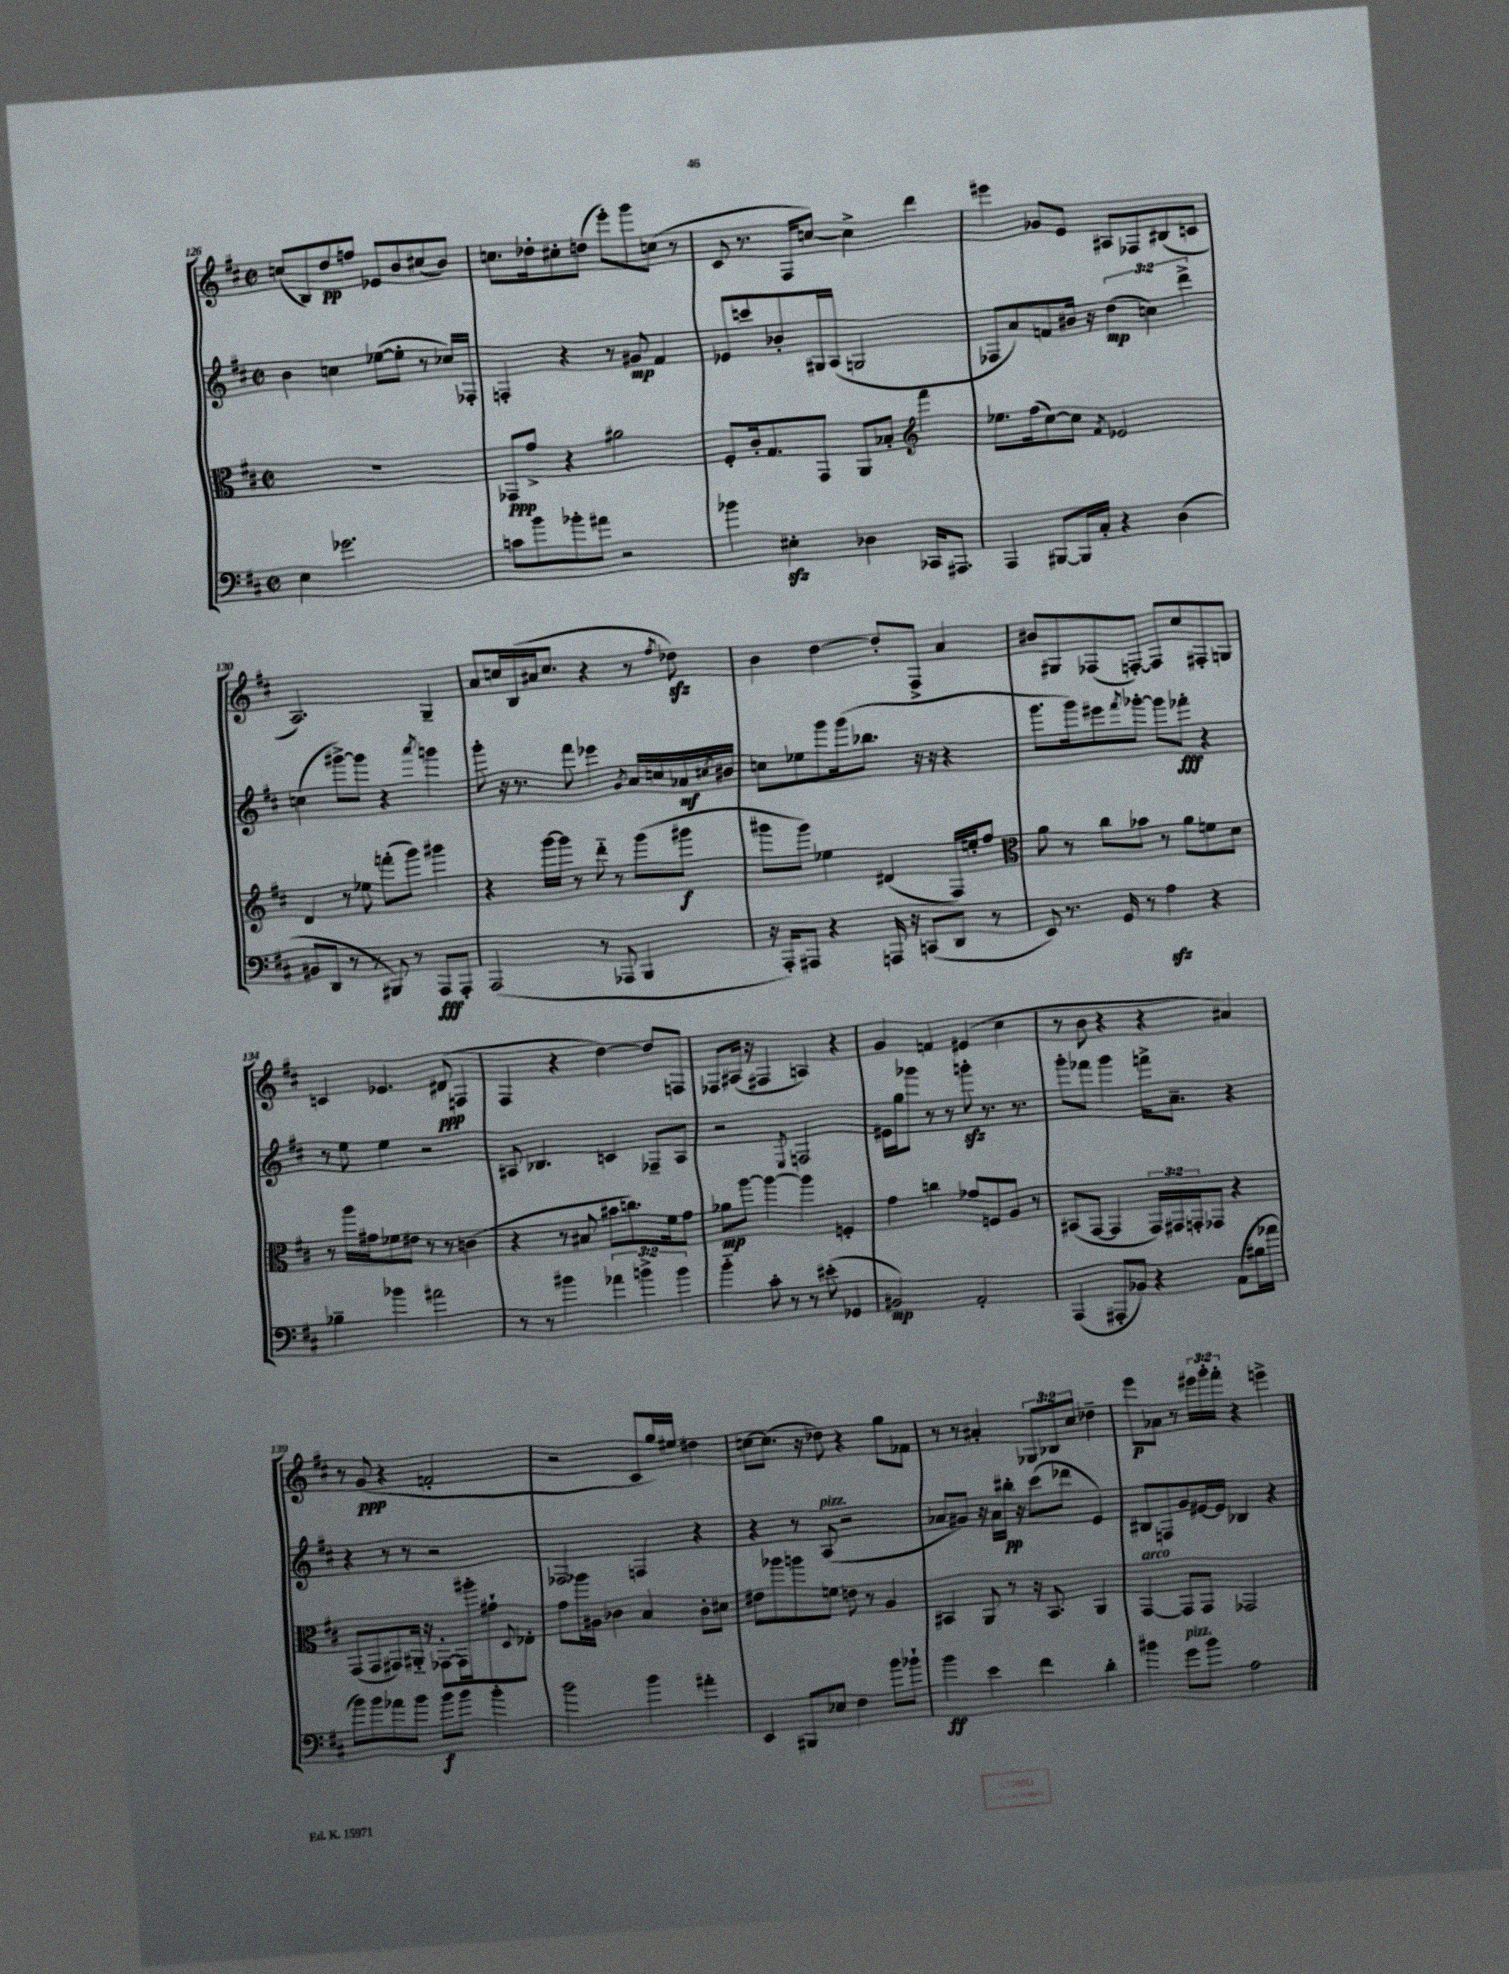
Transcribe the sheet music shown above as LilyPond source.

<<
\new StaffGroup <<
\new Staff = "s0" {
    \clef treble \key d \major \defaultTimeSignature \time 2/2 \override Staff.TupletNumber.text = #tuplet-number::calc-fraction-text
    c''8( b8) d''8\pp f''8 ees'8 b'8 cis''8( b'8) |
    c''8. des''16-. cis''8-. d''8( e'''8-.) g'''8 c''8( r8 |
    cis'8 r8. fis16 c''8~) c''4-> d'''4 |
    eis'''4 ges'8 e'8 ais8 fes8 bis8( c'8 |
    a2.) g4-- |
    a'8 c''16 b16( ais'16 c''8. r4 r8 \acciaccatura { fis''8 } des''8\sfz) |
    b'4 d''4~ d''8-. fis8-> a'4 |
    bis'8 gis8 fes8( f8~-.) f8 cis''8 fis8-. g8 |
    c'4 ees'4. dis'8\ppp( f4 |
    fis4 r4 d''4~) d''8 f8 |
    fes8 ais16( r16 fis4 a4) r4 |
    g'4 f'4 eis'4( cis''4 |
    r8 b'8 r4 r4 ais'4) |
    r8 g'8\ppp( r4 f'2-. |
    r2 cis'8 g''16) eis''16 dis''4 |
    c''8~ c''8.( r16 des''8) r4 g''8 fes'8 |
    r8 r8 ais'4-. \tuplet 3/2 { ges8 bes8 cis''8 } des''4-- |
    e'''8\p aes'8 r8 \tuplet 3/2 { eis'''16 g'''16-. fis'''16-. } r4 e'''4-> \bar "|." |
}
\new Staff = "s1" {
    \clef treble \key d \major \defaultTimeSignature \time 2/2 \override Staff.TupletNumber.text = #tuplet-number::calc-fraction-text
    b'4 c''4 ees''8~( ees''8-. r8 ces''16) fes16-. |
    f4-. r4 r8 gis'8\mp fis'4 |
    ees'8 c'''8 bes'8-. gis16 a16( g2 |
    fes8 a'8) f'8 bis'16 r16 \tuplet 3/2 { d''4\mp( c''4) d'''4-> } |
    c''4( gis'''8~->) gis'''8 r4 \acciaccatura { a'''8 } g'''4 |
    g'''8-. r16 r8. fis'''8 ees'''4 \acciaccatura { g'8 } a'16 c''16 aes'16\mf \acciaccatura { cis''8 } bis'16 |
    c''8 ees''8 g'''8 g'''16( bes''8. r16 r16 r4 |
    g'''8. g'''16) eis'''8 \acciaccatura { fis'''8 } ges'''8~-. ges'''8 fes'''8-.\fff r4 |
    r8 e''8 e''4 r2 |
    ais8 bes4. c'4 fes8-- ais8 |
    r2 \acciaccatura { e8 } f2 |
    eis'16 g''16 ges'''8 r8 r8 g'''8-.\sfz r8. r8. |
    g'''8-. fes'''8 g'''4 f'''16-> a'8.-- r4 |
    r4 r8 r8 r2 |
    fes2 f4 r4 |
    r4 r8 a8^\markup { \italic "pizz." }( r2 |
    aes'8 gis'8) r16 aes'16 bis''16-.\pp r16 cis'''8( des'''8 e'4) |
    bis8 f8 g'8 eis'16~ eis'16 bes4 r4 \bar "|." |
}
\new Staff = "s2" {
    \clef alto \key d \major \defaultTimeSignature \time 2/2 \override Staff.TupletNumber.text = #tuplet-number::calc-fraction-text
    R1 |
    ges,8\ppp g'8-> r4 ais'2 |
    fis8-. cis'16-. g8. g,8 a,8 bes8-. \clef treble fis'''4 |
    ees''8. fis''16( cis''8~) cis''8 \acciaccatura { fis'8 } ees'2 |
    d'4 r8 ees''8 f'''8-.( g'''8) gis'''4 |
    r4 g'''16~ g'''16 r8 d'''8-_ r8 g'''8( gis'''8\f |
    gis'''8 gis'''8) ees''4 dis'4( fis16) e''16-. fis''8 |
    \clef alto a'8 r8 cis''8 bes'8 r8 a'8 f'8 d'8 |
    r8 a''16 gis'16 fes'8 eis'8 r8 r8 c'4( |
    r4 r8 bis8 bis'8 c''8.) fis'16 g'8 |
    aes'8\mp a''8~ a''4~ a''4 f4-. |
    g'4 c''4 ges'8 f8 a8 r8 |
    bis,8( g,8~ g,4 \tuplet 3/2 { g,16) gis,16 g,16-. } ges,8 r4 |
    g,8( g,8 gis,8) ais,16-_ r16 ges,8~-. ges,16 ais''16-. gis'8-! \appoggiatura { d8 } ees8-. |
    g'8 aes''16 ais16 ces'4 b4 ces'8-. dis'8 |
    eis'8 aes''8 a''8 f'8 e'8 r8 a4 |
    bis,4 a,8 r8 r16 bis,8. a,4 |
    g,4~^\markup { \italic "arco" } g,8 g,8 ges,2 \bar "|." |
}
\new Staff = "s3" {
    \clef bass \key d \major \defaultTimeSignature \time 2/2 \override Staff.TupletNumber.text = #tuplet-number::calc-fraction-text
    e4 ges'2. |
    c'8 b'8 bes'8-. ais'8 r2 |
    bes'4 eis4-.\sfz des4 ces,16 ais,,8. |
    a,,4 bis,,8~ bis,,16 cis16-. r4 d4( |
    bis,8 d,8 r8 r8 bis,,8) r8 a,,8\fff a,,8-. |
    a,,2( r8 aes,,8 b,,4 |
    r16 a,,16-.) ais,,8 r4 a,,16 r16 c,8( d,8 r8 |
    e,8) r8. g,16 r8 a4\sfz r4 |
    bes4-- bes'4 ais'2 |
    r8 r8 bis'4 \tuplet 3/2 { aes'4 b'4-> b'4 } |
    b'4-_ cis'8-. r8 r8 eis'8-.( ges,4 |
    bis,2\mp) a,2-. |
    a,,4( ais,,8-. bes,8) r4 a,8( bis16 aes'16 |
    b'8) b'8 aes'8 b'8 b'8\f b'8 b'4-. |
    b'2 b'4 ais'4-. |
    e,4 bis,,8 ees8 fis4 b'8 bes'8-! |
    b'4\ff e'4 fis'4 d'4-. |
    bis'4 g'8^\markup { \italic "pizz." } bis'8 a2 \bar "|." |
}
>>
>>
\layout { \context { \Score currentBarNumber = #126 } }
